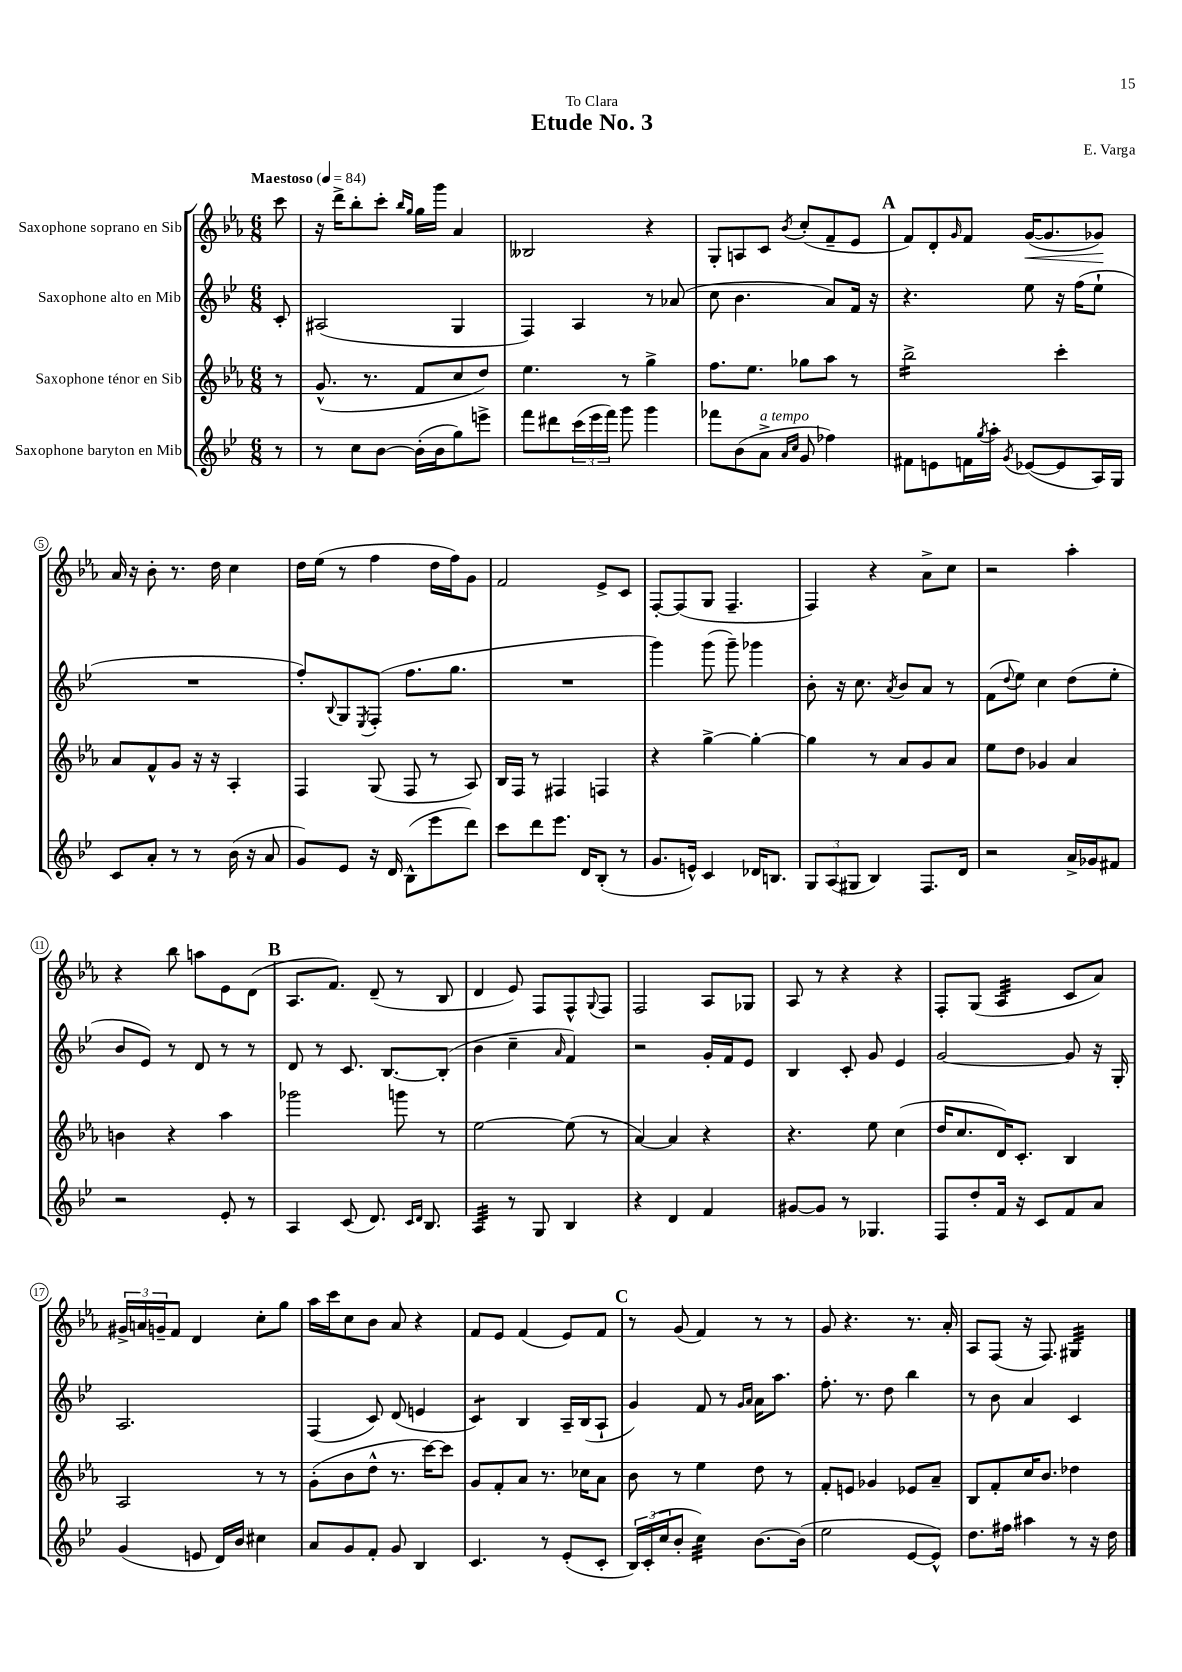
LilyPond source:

\header { title = "Etude No. 3" composer = "E. Varga" dedication = "To Clara" }
<<
\new StaffGroup <<
\new Staff = "s0" \with { instrumentName = "Saxophone soprano en Sib" } {
    \clef treble \key ees \major \numericTimeSignature \time 6/8 \partial 8 \tempo "Maestoso" 4 = 84
    c'''8 |
    r16 d'''16-> bes''8-. c'''8-. \grace { bes''16 g''16 } g''16 g'''16 aes'4 |
    beses2 r4 |
    g8-. a8 c'8 \acciaccatura { bes'8 } c''8-.( f'8-- ees'8 |
    \mark \markup { \bold "A" } f'8) d'8-. \grace { g'16 } f'8 g'16~\<( g'8. ges'8\!) |
    aes'16 r16 bes'8-. r8. d''16 c''4 |
    d''16 ees''16( r8 f''4 d''16 f''16) g'8 |
    f'2 ees'8-> c'8 |
    f8~-. f8( g8 f4.-- |
    f4) r4 aes'8-> c''8 |
    r2 aes''4-. |
    r4 bes''8 a''8 ees'8 d'8( |
    \mark \markup { \bold "B" } aes8. f'8.) d'8--( r8 bes8 |
    d'4 ees'8) f8 f8-^ \appoggiatura { g8 } f8 |
    f2 aes8 ges8 |
    aes8 r8 r4 r4 |
    f8-. g8( aes4:32 c'8 aes'8) |
    \tuplet 3/2 { gis'16-> a'16 g'16-- } f'8 d'4 c''8-. g''8 |
    aes''16 c'''16 c''8 bes'8 aes'8 r4 |
    f'8 ees'8 f'4( ees'8) f'8 |
    \mark \markup { \bold "C" } r8 g'8( f'4) r8 r8 |
    g'8 r4. r8. aes'16-. |
    aes8 f8( r16 f8.) gis4:32 \bar "|." |
}
\new Staff = "s1" \with { instrumentName = "Saxophone alto en Mib" } {
    \clef treble \key bes \major \numericTimeSignature \time 6/8 \partial 8
    c'8-. |
    ais2( g4 |
    f4) a4 r8 aes'8( |
    c''8 bes'4. a'8) f'16 r16 |
    \mark \markup { \bold "A" } r4. ees''8 r16 f''16( ees''8-! |
    R2. |
    f''8-.) \appoggiatura { bes8 } g8 \acciaccatura { ees8 } f8-.( f''8. g''8. |
    R2. |
    g'''4) g'''8( g'''8--) ges'''4 |
    bes'8-. r16 c''8. \acciaccatura { a'8 } bes'8 a'8 r8 |
    f'8( \appoggiatura { d''8 } ees''8) c''4 d''8( ees''8-. |
    bes'8 ees'8) r8 d'8 r8 r8 |
    \mark \markup { \bold "B" } d'8 r8 c'8. bes8.~ bes8-.( |
    bes'4 c''4-- \grace { a'16 } f'4) |
    r2 g'16-. f'16 ees'8 |
    bes4 c'8-. g'8 ees'4 |
    g'2~ g'8 r16 g16-. |
    a2. |
    f4( c'8) d'8( e'4 |
    c'4:8) bes4 a16-- bes16( a8-! |
    \mark \markup { \bold "C" } g'4) f'8 r8 \grace { g'16 a'16 } a'16 a''8. |
    f''8.-. r8. d''8 bes''4 |
    r8 bes'8 a'4 c'4 \bar "|." |
}
\new Staff = "s2" \with { instrumentName = "Saxophone ténor en Sib" } {
    \clef treble \key ees \major \numericTimeSignature \time 6/8 \partial 8
    r8 |
    g'8.-^( r8. f'8 c''8 d''8) |
    ees''4. r8 g''4-> |
    f''8. ees''8. ges''8 aes''8 r8 |
    \mark \markup { \bold "A" } bes''2:16-> c'''4-. |
    aes'8 f'8-^ g'8 r16 r16 aes4-. |
    f4 g8( f8 r8 aes8) |
    bes16 f16 r8 fis4 f4 |
    r4 g''4~-> g''4~-. |
    g''4 r8 aes'8 g'8 aes'8 |
    ees''8 d''8 ges'4 aes'4 |
    b'4 r4 aes''4 |
    \mark \markup { \bold "B" } ges'''2 g'''8 r8 |
    ees''2~ ees''8( r8 |
    aes'4~) aes'4 r4 |
    r4. ees''8 c''4( |
    d''16 c''8. d'16) c'8.-. bes4 |
    aes2 r8 r8 |
    g'8-.( bes'8 d''8-^ r8. c'''16~) c'''8 |
    g'8 f'8-. aes'8 r8. ces''16 aes'8 |
    \mark \markup { \bold "C" } bes'8 r8 ees''4 d''8 r8 |
    f'8-. e'8 ges'4 ees'8 aes'8-- |
    bes8 f'8-. c''16 bes'8. des''4 \bar "|." |
}
\new Staff = "s3" \with { instrumentName = "Saxophone baryton en Mib" } {
    \clef treble \key bes \major \numericTimeSignature \time 6/8 \partial 8
    r8 |
    r8 c''8 bes'8~ bes'16-.( bes'16 g''8) e'''8-> |
    f'''8 dis'''8 \tuplet 3/2 { c'''16( ees'''16 f'''16) } g'''8 g'''4 |
    fes'''8 bes'8( a'8->^\markup { \italic "a tempo" } \grace { a'16 c''16 } g'8 fes''4) |
    \mark \markup { \bold "A" } fis'8 e'8 f'16 \acciaccatura { g''8 } a''16-. \acciaccatura { g'8 } ees'8~( ees'8 a16) g16 |
    c'8 a'8-. r8 r8 bes'16( r16 a'8 |
    g'8) ees'8 r16 d'16 bes8-^( ees'''8 d'''8) |
    c'''8 d'''8 ees'''8. d'16 bes8-.( r8 |
    g'8. e'16-^) c'4 des'16 b8. |
    \tuplet 3/2 { g8 a8( gis8 } bes4) f8. d'16 |
    r2 a'16-> ges'16 fis'8 |
    r2 ees'8-. r8 |
    \mark \markup { \bold "B" } a4 c'8( d'8.) \grace { c'16 d'16 } bes8. |
    a4:32 r8 g8 bes4 |
    r4 d'4 f'4 |
    gis'8~ gis'8 r8 ges4. |
    f8 d''8-. f'16 r16 c'8 f'8 a'8 |
    g'4( e'8 d'16) bes'16 cis''4 |
    a'8 g'8 f'8-. g'8 bes4 |
    c'4. r8 ees'8-.( c'8-. |
    \mark \markup { \bold "C" } \tuplet 3/2 { bes16) c'16-.( c''16 } bes'8-. c''4:32) bes'8.~ bes'16( |
    ees''2 ees'8~ ees'8-^) |
    d''8. fis''16 ais''4 r8 r16 d''16 \bar "|." |
}
>>
>>
\layout { \context { \Score \override BarNumber.stencil = #(make-stencil-circler 0.1 0.3 ly:text-interface::print) } }
